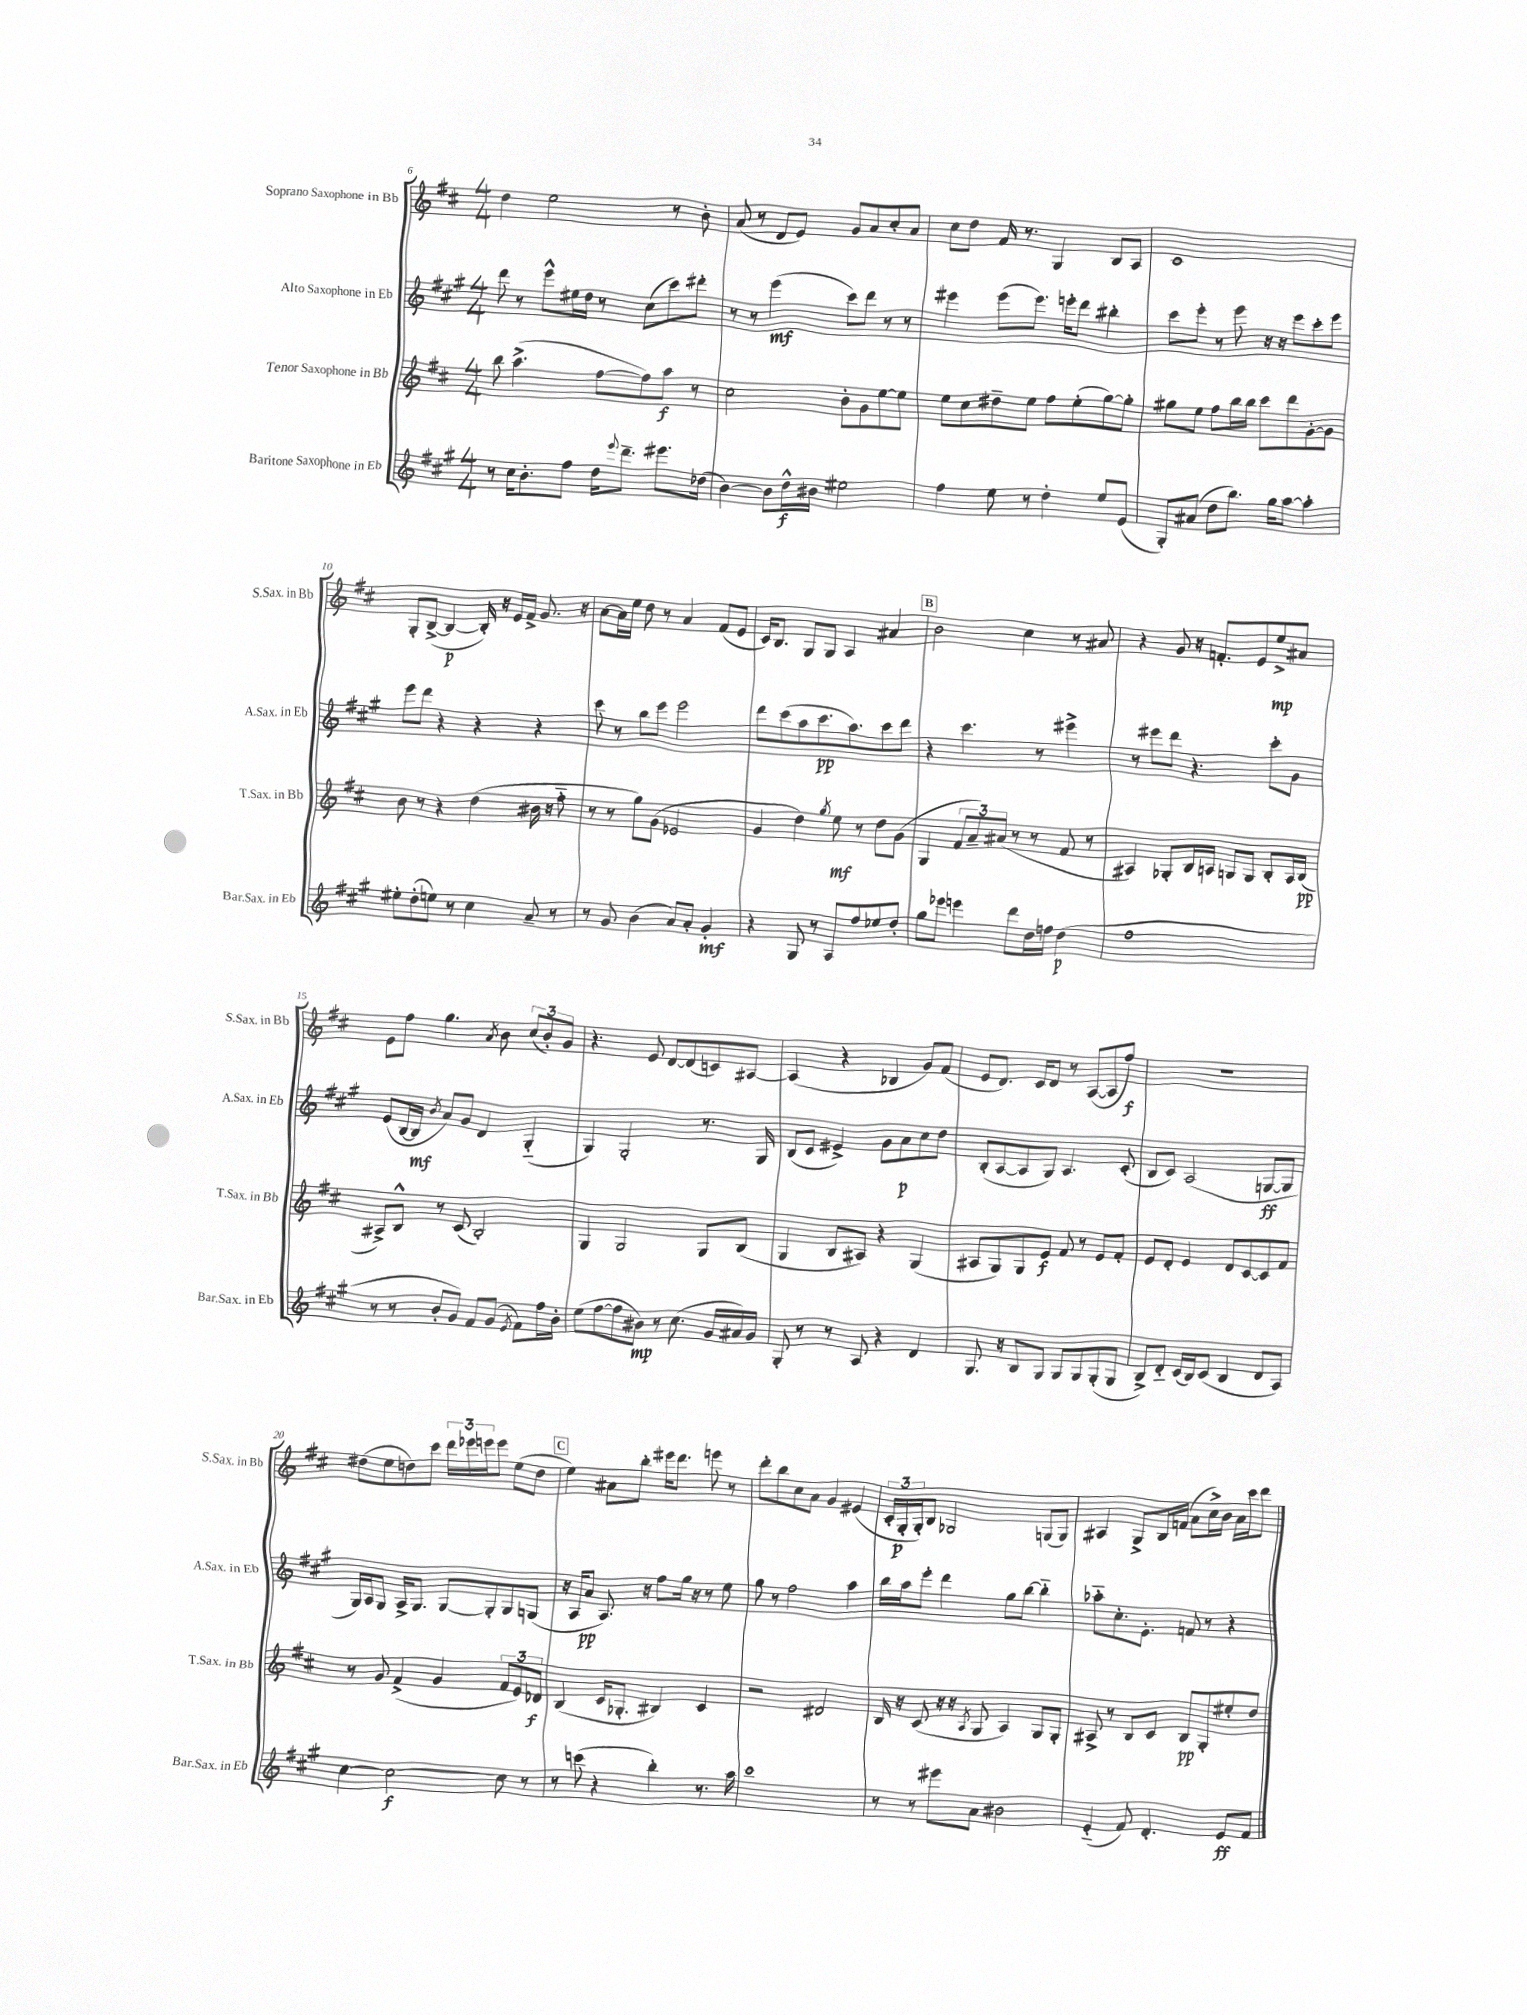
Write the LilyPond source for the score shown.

<<
\new StaffGroup <<
\new Staff = "s0" \with { instrumentName = "Soprano Saxophone in Bb" shortInstrumentName = "S.Sax. in Bb" } {
    \clef treble \key d \major \numericTimeSignature \time 4/4
    d''4 e''2 r8 b'8-. |
    a'8( r8 d'8 e'8) g'8 a'8 cis''8-. a'8 |
    cis''8 d''8 fis'16 r8. g4 b8 a8 |
    cis'1 |
    g8-. b8~->( b4~\p b16-.) r16 e'16 fis'16-> g'8. r16 |
    a'8~ a'16 e''16 d''8 r8 a'4 fis'8( e'8 |
    cis'16) b8. g8 g8 a4 ais'4 |
    \mark \markup { \box "B" } b'2 cis''4 r8 ais'8 |
    r4 g'8 r16 f'8.-. e'8 e''8->\mp ais'8 |
    e'8 fis''8 g''4. \acciaccatura { a'8 } b'8 \tuplet 3/2 { cis''8( b'8-.) g'8 } |
    r4. e'8 d'8~ d'8( c'8) ais8~ |
    ais4( r4 bes4 g'8) fis'8( |
    e'8 d'8.) cis'16 d'8 r8 a8~( a8 fis''8\f) |
    r1 |
    dis''8( e''8 d''8) cis'''8 \tuplet 3/2 { d'''16 ees'''16 e'''16 } e'''8 e''8( d''8 |
    \mark \markup { \box "C" } e''4) ais'8 b''8-. eis'''16 d'''8. e'''8 r8 |
    d'''8-. b''8 cis''8 a'8 g'4 eis'4( |
    \tuplet 3/2 { cis'16-. g16-.\p g16-.) } b8 ges2 g8( g8) |
    ais4 g8-> b16 f'16( a'8 cis''16->) b'16 a'16 cis'''16 d'''8 \bar "|." |
}
\new Staff = "s1" \with { instrumentName = "Alto Saxophone in Eb" shortInstrumentName = "A.Sax. in Eb" } {
    \clef treble \key a \major \numericTimeSignature \time 4/4
    d'''8 r8 e'''8-^ eis''16 d''16 r8 cis''8( cis'''8) dis'''8-. |
    r8 r8 e'''4\mf( cis'''8) d'''8 r8 r8 |
    eis'''4 eis'''8( eis'''8.) e'''16-. d'''8 bis''4-. |
    cis'''8 e'''8-. r8 e'''8 r16 r16 e'''8 cis'''8-. e'''8 |
    e'''8 d'''8 r4 r4 r4 |
    cis'''8 r8 b''8 e'''8 e'''2 |
    d'''8 cis'''8( a''8 cis'''8.\pp a''8.) cis'''8 d'''8 |
    \mark \markup { \box "B" } r4 cis'''4. r8 eis'''4-> |
    r8 eis'''8 d'''8 r4. cis'''8-. gis'8 |
    e'8( b16~ b16\mf \acciaccatura { b'8 } a'8) gis'8 d'4 gis4-_( |
    gis4) gis2-. r8. gis16 |
    b8( cis'8 eis'4->) gis'8 a'8\p cis''8 d''8 |
    b8-.( a8~ a8 gis8) a4. cis'8-.( |
    b8 cis'8) a2( g8~\ff g8 |
    gis16) a16 gis8 a16-> gis8. gis8~ gis8-. gis8 g8( |
    \mark \markup { \box "C" } r16 a16 a'8\pp a8.) r16 fis''8 gis''16 r16 r8 e''8 |
    gis''8 r8 fis''2 a''4 |
    b''16 a''16 e'''8-. d'''4 gis''8 b''8~ b''4-_ |
    aes''8-_ cis''8.-. e'8.-. f'8 r8 r4 \bar "|." |
}
\new Staff = "s2" \with { instrumentName = "Tenor Saxophone in Bb" shortInstrumentName = "T.Sax. in Bb" } {
    \clef treble \key d \major \numericTimeSignature \time 4/4
    b''8 a''4.->( fis''8~ fis''8) a''8\f r8 |
    cis''2 b'8-. g'8 e''8~ e''8 |
    e''8 cis''8 dis''8-- e''8 fis''8 e''8-.( g''8~) g''8-. |
    gis''8 e''8 fis''8 b''16 b''16 cis'''8 d'''8 g'8~-. g'8 |
    b'8 r8 r4 d''4( bis'16 r16 fis''8-_ |
    r8 r8 g''8) g'8( ees'2 |
    g'4 d''4) \acciaccatura { g''8 } e''8\mf r8 d''8 g'8( |
    \mark \markup { \box "B" } g4 \tuplet 3/2 { fis'8 a'8--) ais'8( } r8 r8 fis'8 r8 |
    ais4) ges8-. b16 a16 g8 g8 b8-. a16 b16\pp( |
    ais8->) b8-^ r8 cis'8( b2-.) |
    g4 g2 g8 b8( |
    g4 b8 ais8) r4 g4( |
    ais8 g8) g8 e'8\f fis'8 r8 e'8 fis'8-. |
    e'8 d'8-. e'4 d'8 cis'8~ cis'8 fis'8 |
    r8 g'8 fis'4->( g'4 \tuplet 3/2 { fis'8 e'8) des'8\f } |
    \mark \markup { \box "C" } b4( cis'16 ges8.-. bis4) cis'4 |
    r2 dis'2 |
    b16 r16 cis'8( r16 r16 \acciaccatura { a8 } g8 a4) g8 g8-. |
    ais8-> r8 b8 cis'8 b8\pp g8-. eis''8-. d''8 \bar "|." |
}
\new Staff = "s3" \with { instrumentName = "Baritone Saxophone in Eb" shortInstrumentName = "Bar.Sax. in Eb" } {
    \clef treble \key a \major \numericTimeSignature \time 4/4
    r8 cis''16 b'8.-. fis''8 d''16 \appoggiatura { e'''8 } d'''8.-- eis'''8. des''16( |
    b'4~) b'8 d''16-^\f bis'16 eis''2 |
    fis''4 e''8 r8 d''4-. e''8 e'8( |
    gis8-.) ais'8( d''8 b''8.) gis''16 a''8~ a''4-. |
    eis''8-. d''8-.( e''8) r8 cis''4 a'8-- r8 |
    r8 gis'8 b'4( a'8) a'8-. gis'4-.\mf |
    r4 gis8 r8 a8 fis''8 ees''8 d''8-. |
    \mark \markup { \box "B" } gis''8 ees'''8 e'''4 d'''8 d''16 f''16 d''4\p( |
    fis''1 |
    r8 r8 b'8-. gis'8) fis'8 gis'8( \acciaccatura { e'8 } fis'8) fis''16 b'16-. |
    e''8( fis''8~ fis''8 bis'8\mp) r8 cis''8.( gis'16 ais'16) gis'16 |
    gis8-. r8 r8 a8 r4 d'4 |
    gis8. r16 b8 gis8 gis8 gis8 gis8-.( gis8 |
    b8->) d'8-_ cis'16( b16) cis'8( b4 d'8 a8) |
    cis''4~ cis''2~\f cis''8 r8 |
    \mark \markup { \box "C" } r8 c'''8( r4 b''4-.) r8. a''16 |
    cis'''1 |
    r8 r8 eis'''8 a'8 bis'2 |
    e'4-_( fis'8) d'4.-. e'8\ff fis'8 \bar "|." |
}
>>
>>
\layout { \context { \Score currentBarNumber = #6 } }
